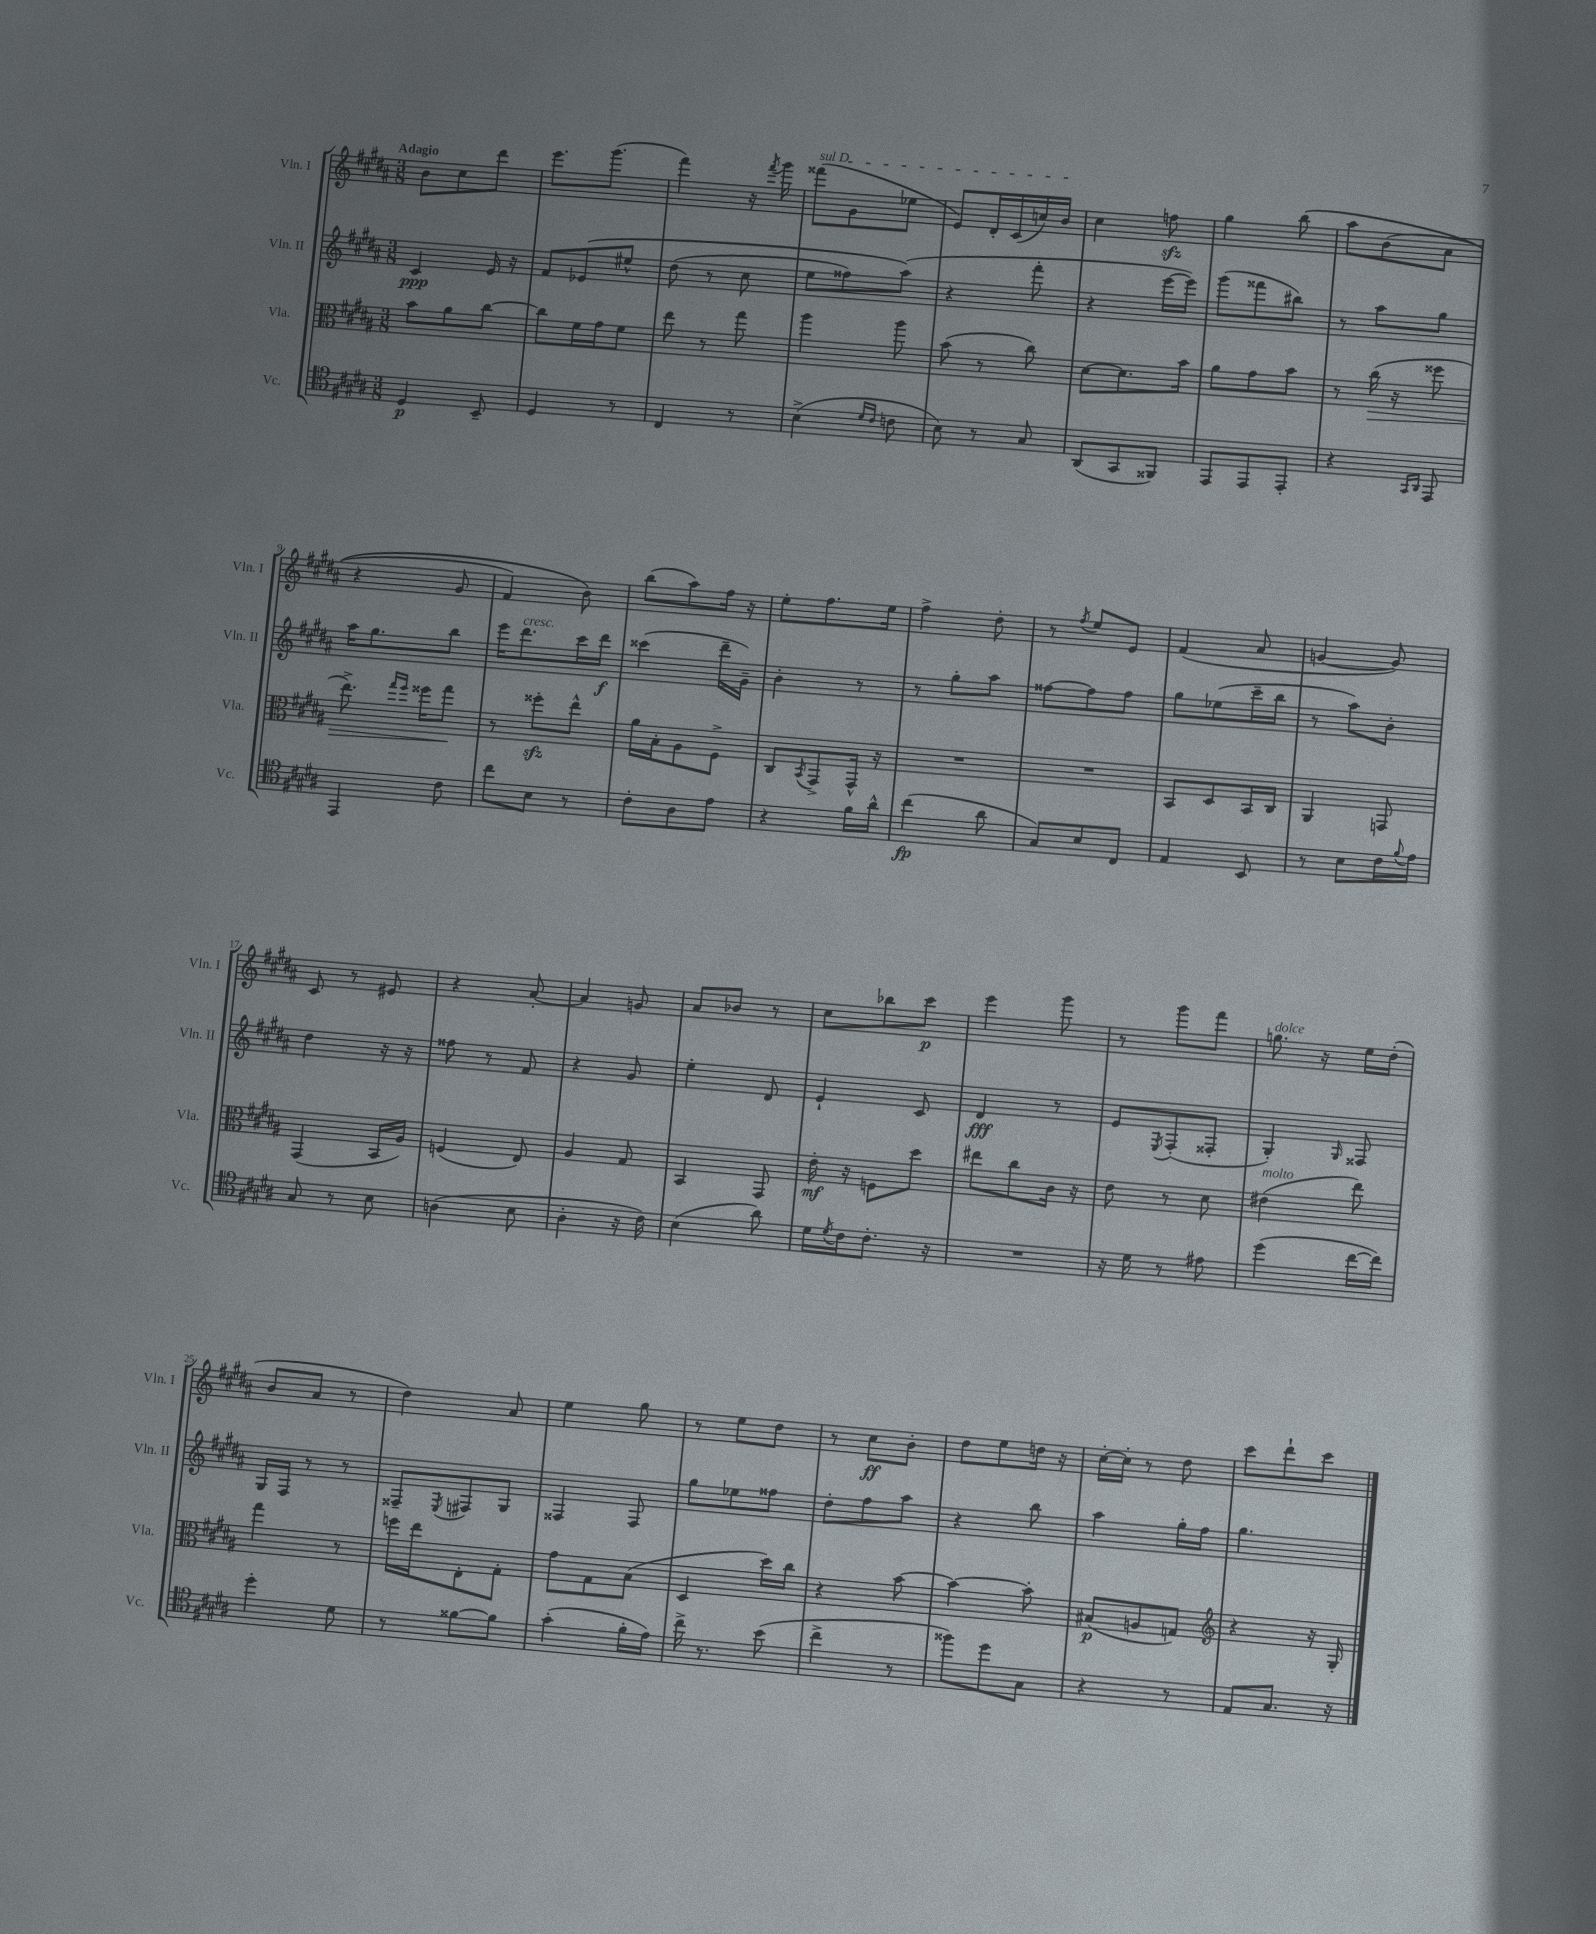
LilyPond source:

<<
\new StaffGroup <<
\new Staff = "s0" \with { instrumentName = "Vln. I" shortInstrumentName = "Vln. I" } {
    \clef treble \key b \major \numericTimeSignature \time 3/8 \tempo "Adagio"
    b'8 cis''8 dis'''8 |
    e'''8. gis'''8.( |
    fis'''4) r16 \acciaccatura { fis'''8 } gis'''16 |
    \once \override TextSpanner.bound-details.left.text = \markup { \italic "sul D" } fisis'''8\startTextSpan( gis'8 ees''8 |
    e'8) dis'16-. cis'16( c''16) b'16\stopTextSpan |
    cis''4 f''8\sfz |
    gis''4 b''8\( |
    ais''8 b'8( ais'8 |
    r4 gis'8 |
    fis'4) b'8\) |
    b''8( ais''8) fis''16 r16 |
    e''8-. fis''8. e''16 |
    fis''4-> dis''8-. |
    r8 \acciaccatura { fis''8 } e''8 e'8 |
    fis'4( ais'8 |
    g'4~ g'8) |
    cis'8 r8 eis'8 |
    r4 ais'8~-. |
    ais'4 g'8 |
    ais'8 bes'8 r8 |
    cis''8 bes''8 cis'''8\p |
    e'''4 gis'''8 |
    r8 gis'''8 fis'''8 |
    g''8.^\markup { \italic "dolce" } r16 e''16 dis''16-.( |
    b'8 ais'8 r8 |
    dis''4) ais'8 |
    e''4 gis''8 |
    r8 e''8 dis''8 |
    r8 cis''8\ff b'8-. |
    dis''8 e''8 d''16 r16 |
    cis''16~-. cis''16-. r8 dis''8 |
    cis'''8 dis'''8-! cis'''8 \bar "|." |
}
\new Staff = "s1" \with { instrumentName = "Vln. II" shortInstrumentName = "Vln. II" } {
    \clef treble \key b \major \numericTimeSignature \time 3/8
    cis'4\ppp e'16 r16 |
    fis'8 ees'8\( eis''8-^ |
    dis''8( r8 cis''8 |
    e''8 fisis''8) ais''8(\) |
    r4 fis'''8-. |
    r4 e'''16~ e'''16) |
    gis'''8( fisis'''8 bis''8) |
    r8 ais''8 gis''8 |
    ais''16 gis''8. b''8 |
    e'''16 dis'''8.^\markup { \italic "cresc." } cis'''16 dis'''16\f |
    cisis'''4( dis'''16-- gis'16--) |
    b'4-. r8 |
    r8 gis''8-. ais''8 |
    fisis''8~ fisis''8 fisis''8 |
    gis''8 ees''8( cis'''16-- b''16 |
    r8 ais''8) b'8-. |
    dis''4 r16 r16 |
    fisis''8 r8 fis'8 |
    r4 gis'8 |
    e''4-. dis'8 |
    e'4-! cis'8 |
    dis'4\fff r8 |
    e'8 \acciaccatura { e8 } fis8-.( fisis8-. |
    gis4-.) \grace { gis16 } fisis8 |
    gis16 fis16 r8 r8 |
    fisis8-- \acciaccatura { e8 } fis8 gis8 |
    fisis4 fisis8 |
    gis''8 ees''8 fisis''8 |
    dis''8-. fis''8 ais''8 |
    r4 b''8 |
    ais''4 gis''16-. fis''16 |
    gis''4. \bar "|." |
}
\new Staff = "s2" \with { instrumentName = "Vla." shortInstrumentName = "Vla." } {
    \clef alto \key b \major \numericTimeSignature \time 3/8
    b'8 ais'8 cis''8~ |
    cis''8 fis'16 gis'16 fis'8 |
    e''8 r8 gis''8 |
    ais''4 ais''8 |
    b'8( r8 cis''8) |
    dis'8~ dis'8. b'16 |
    ais'8 gis'8 b'8 |
    r8 cis''16\>( r16 fisis''8 |
    e''8.->) \grace { gis''16 fis''16 } fisis''16 gis''8\! |
    r8 fisis''8-.\sfz e''8-^ |
    ais'16 b16-. ais8 fis8-> |
    cis8 \acciaccatura { b,8 } gis,8-> gis,16-^ r16 |
    R4. |
    R4. |
    b,8 dis8 b,16 cis16 |
    ais,4 g,8 |
    gis,4( b,16 ais16) |
    f4( e8) |
    ais4 gis8 |
    b,4 gis,8 |
    e'16-.\mf r16 f8 dis''8 |
    eis''8 cis''8 cis'16 r16 |
    e'8 r8 dis'8 |
    eis'4^\markup { \italic "molto" }( e''8) |
    gis''4 r8 |
    f''16 e''16 e8-. gis8-. |
    gis'8 gis8 b8( |
    dis4 dis''16) cis''16 |
    r4 b'8~ |
    b'4~ b'8-. |
    bis8\p( a8 g8) |
    \clef treble r4 r16 gis16-. \bar "|." |
}
\new Staff = "s3" \with { instrumentName = "Vc." shortInstrumentName = "Vc." } {
    \clef tenor \key b \major \numericTimeSignature \time 3/8
    dis4\p b,8-- |
    dis4 r8 |
    cis4 r8 |
    b4->( \grace { dis'16 cis'16 } c'8 |
    b8) r8 gis8 |
    ais,8( gis,8 fisis,8) |
    e,8 e,8 e,8-. |
    r4 \grace { gis,16 ais,16 } e,8 |
    e,4 cis'8 |
    cis''8 b8 r8 |
    cis'8-. ais8 e'8 |
    r4 fis'16 ais'16-^ |
    cis''4\fp( ais'8 |
    gis8) b8 cis8 |
    e4 b,8 |
    r8 b8 cis'16 \appoggiatura { fis'8 } e'16 |
    gis8 r8 b8 |
    a4( b8 |
    ais4-. r16 cis'16) |
    b4( ais'8) |
    dis'16 \acciaccatura { dis'8 } cis'16 cis'8.-. r16 |
    R4. |
    r16 dis'16 r8 eis'8 |
    dis''4( cis''16~ cis''16) |
    dis''4-. dis'8 |
    r8 fisis'8~ fisis'8 |
    gis'4-.( fis'16-. e'16) |
    cis''16-> r8. b'8( |
    cis''4-> r8 |
    fisis''8) dis''8 gis8 |
    r4 r8 |
    e8 gis8. r16 \bar "|." |
}
>>
>>
